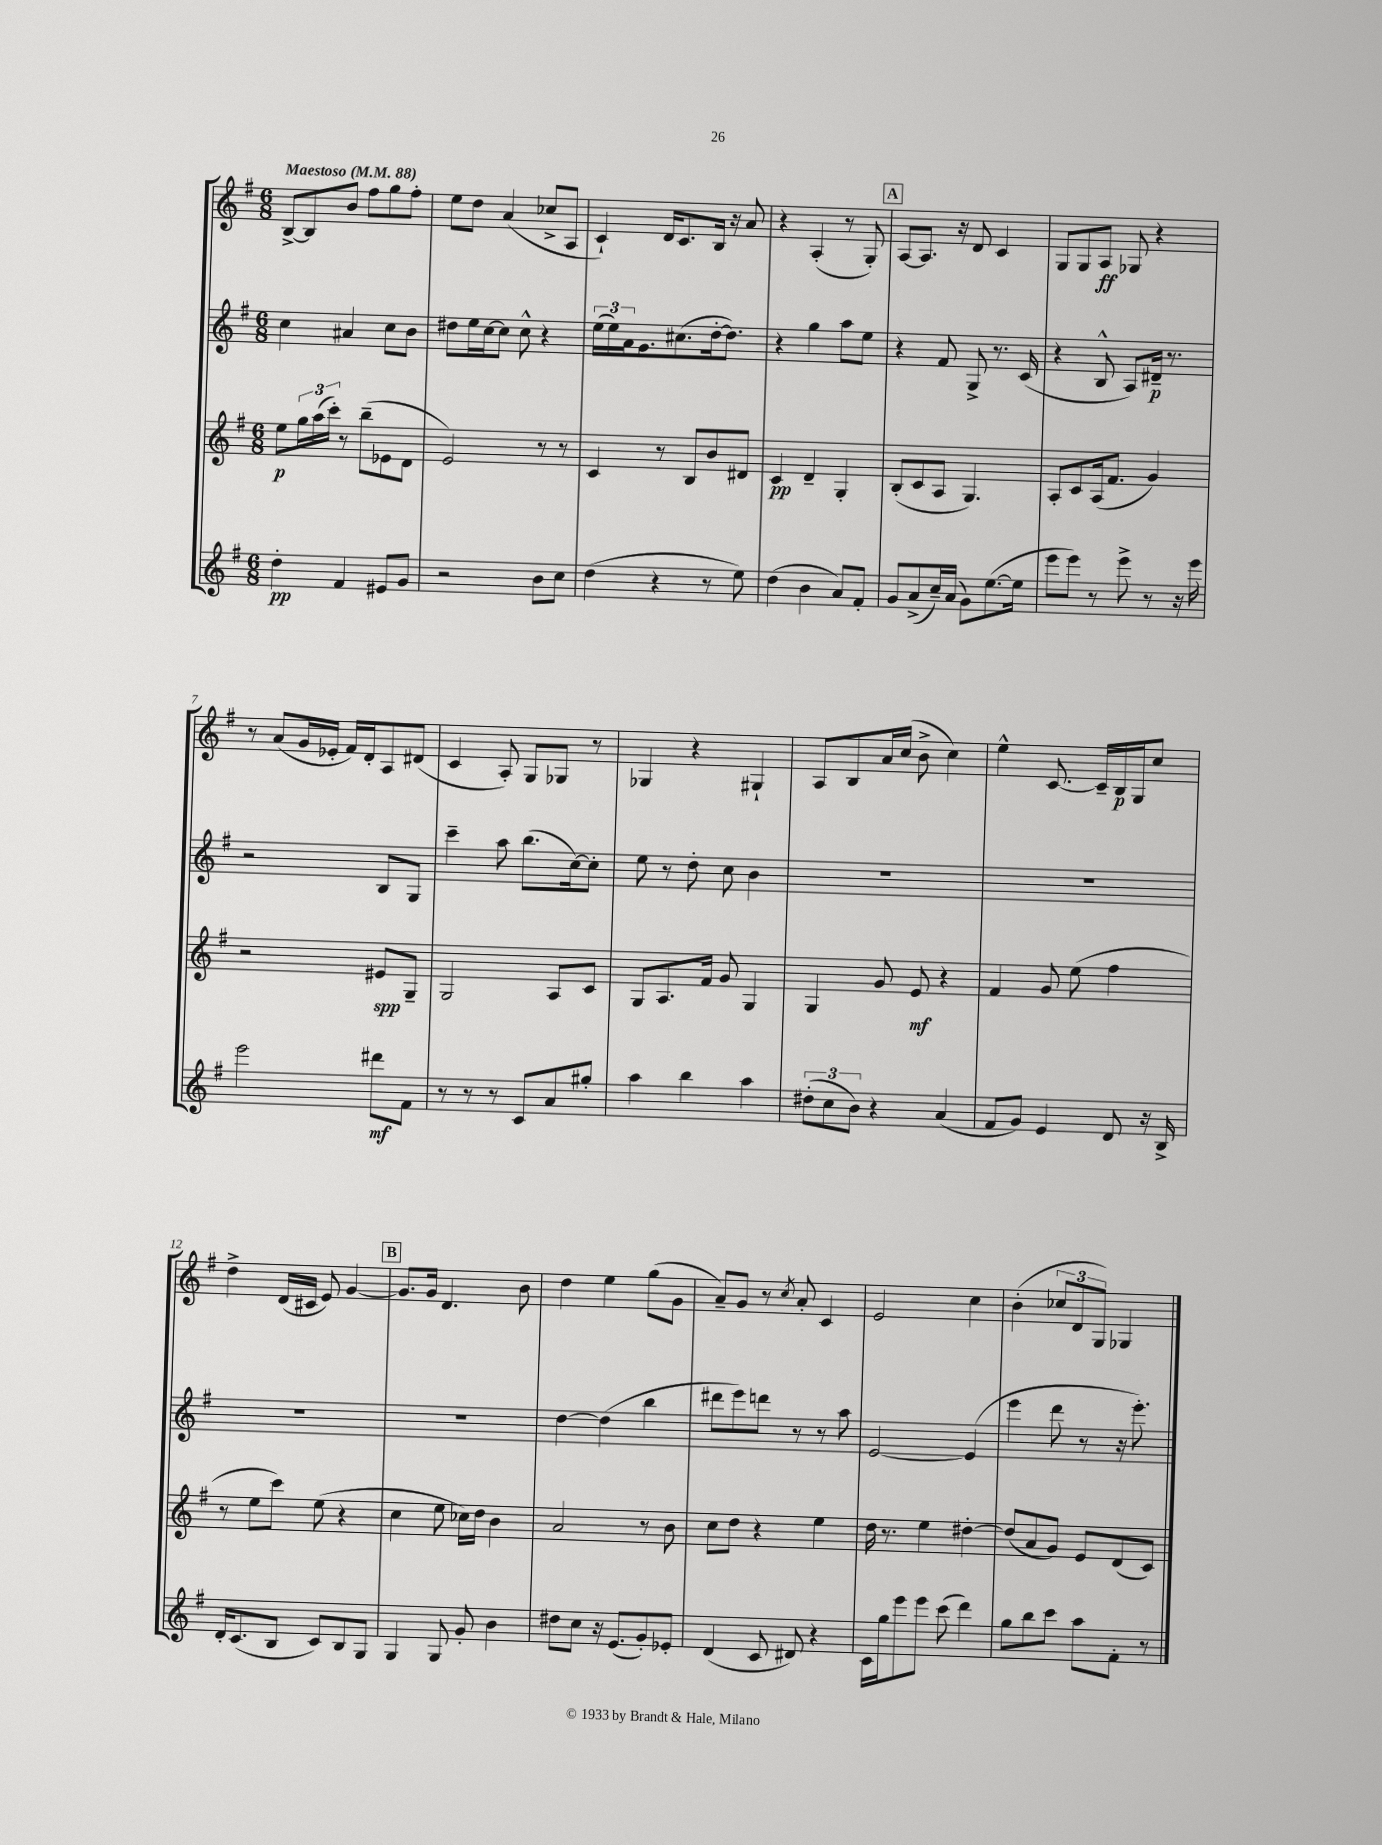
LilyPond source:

<<
\new StaffGroup <<
\new Staff = "s0" {
    \clef treble \key g \major \numericTimeSignature \time 6/8 \tempo "Maestoso" 4 = 88
    b8~-> b8 b'8 fis''8 g''8 fis''8-. |
    e''8 d''8 a'4( ces''8-> a8 |
    c'4-!) d'16 c'8. b16 r16 a'8 |
    r4 a4-.( r8 g8-.) |
    \mark \markup { \box "A" } a8~ a8. r16 d'8 c'4 |
    g8 g8 a8\ff ges8 r4 |
    r8 a'8( g'16 ees'16-. fis'16) d'16-. a8 dis'8( |
    c'4 a8-.) g8 ges8 r8 |
    ges4 r4 gis4-! |
    a8 b8 a'16 c''16( b'8-> c''4) |
    e''4-^ c'8.~ c'16-- b16\p g16 c''8 |
    d''4-> d'16( cis'16 e'8) g'4~ |
    \mark \markup { \box "B" } g'8. g'16 d'4. b'8 |
    d''4 e''4 g''8( g'8 |
    a'8--) g'8 r8 \acciaccatura { c''8 } a'8-. c'4 |
    e'2 c''4 |
    b'4-.( \tuplet 3/2 { ces''8 d'8 g8) } ges4 \bar "|." |
}
\new Staff = "s1" {
    \clef treble \key g \major \numericTimeSignature \time 6/8
    c''4 ais'4 c''8 b'8 |
    dis''8 e''16 c''16~ c''8 c''8-^ r4 |
    \tuplet 3/2 { e''16( e''16) a'16 } g'8. cis''8.( d''16~-. d''8.) |
    r4 g''4 a''8 e''8 |
    \mark \markup { \box "A" } r4 fis'8 g8-> r8. c'16( |
    r4 b8-^ a8) dis'16--\p r8. |
    r2 b8 g8 |
    c'''4-- a''8 b''8.( c''16~) c''8-. |
    e''8 r8 d''8-. c''8 b'4 |
    R2. |
    R2. |
    R2. |
    \mark \markup { \box "B" } R2. |
    d''4~ d''4( b''4 |
    dis'''8 e'''8) d'''8 r8 r8 a''8 |
    e'2~ e'4( |
    e'''4 d'''8 r8 r16 e'''8.-.) \bar "|." |
}
\new Staff = "s2" {
    \clef treble \key g \major \numericTimeSignature \time 6/8
    e''8\p \tuplet 3/2 { g''16 a''16( c'''16-.) } r8 b''8--( ees'8 d'8 |
    e'2) r8 r8 |
    c'4 r8 b8 b'8 dis'8 |
    c'4\pp d'4-- g4-. |
    \mark \markup { \box "A" } b8-.( c'8 a8 g4.) |
    a8-. c'8 a16( fis'8. g'4) |
    r2 eis'8\spp g8-- |
    g2 a8 c'8 |
    g8 a8. fis'16 g'8 g4 |
    g4 g'8 e'8\mf r4 |
    fis'4 g'8 e''8( fis''4 |
    r8 e''8 c'''8) e''8( r4 |
    \mark \markup { \box "B" } c''4 e''8 ces''16) d''16 b'4 |
    a'2 r8 b'8 |
    c''8 d''8 r4 e''4 |
    d''16 r8. e''4 dis''4~-. |
    dis''8( a'8 g'8) e'8 d'8( c'8) \bar "|." |
}
\new Staff = "s3" {
    \clef treble \key g \major \numericTimeSignature \time 6/8
    d''4-.\pp fis'4 eis'8 g'8 |
    r2 b'8 c''8 |
    d''4( r4 r8 e''8) |
    d''4( b'4 a'8) fis'8-. |
    \mark \markup { \box "A" } g'8 a'8->( c''16--) a'16( g'8) e''8.~( e''16 |
    e'''8 e'''8) r8 e'''8-> r8 r16 e'''16 |
    e'''2 dis'''8\mf fis'8 |
    r8 r8 r8 c'8 a'8 gis''8-. |
    a''4 b''4 a''4 |
    \tuplet 3/2 { dis''8-.( c''8 b'8) } r4 a'4( |
    fis'8 g'8) e'4 d'8 r16 b16-> |
    d'16-. c'8.( b8 c'8) b8 g8 |
    \mark \markup { \box "B" } g4 g8 g'8-. b'4 |
    dis''8 c''8 r16 e'8.( g'8-.) ees'8-. |
    d'4( c'8 dis'8) r4 |
    c'16 g''16 e'''8 e'''8 c'''8( d'''4) |
    g''8 b''8 c'''8 a''8 fis'8-. r8 \bar "|." |
}
>>
>>
